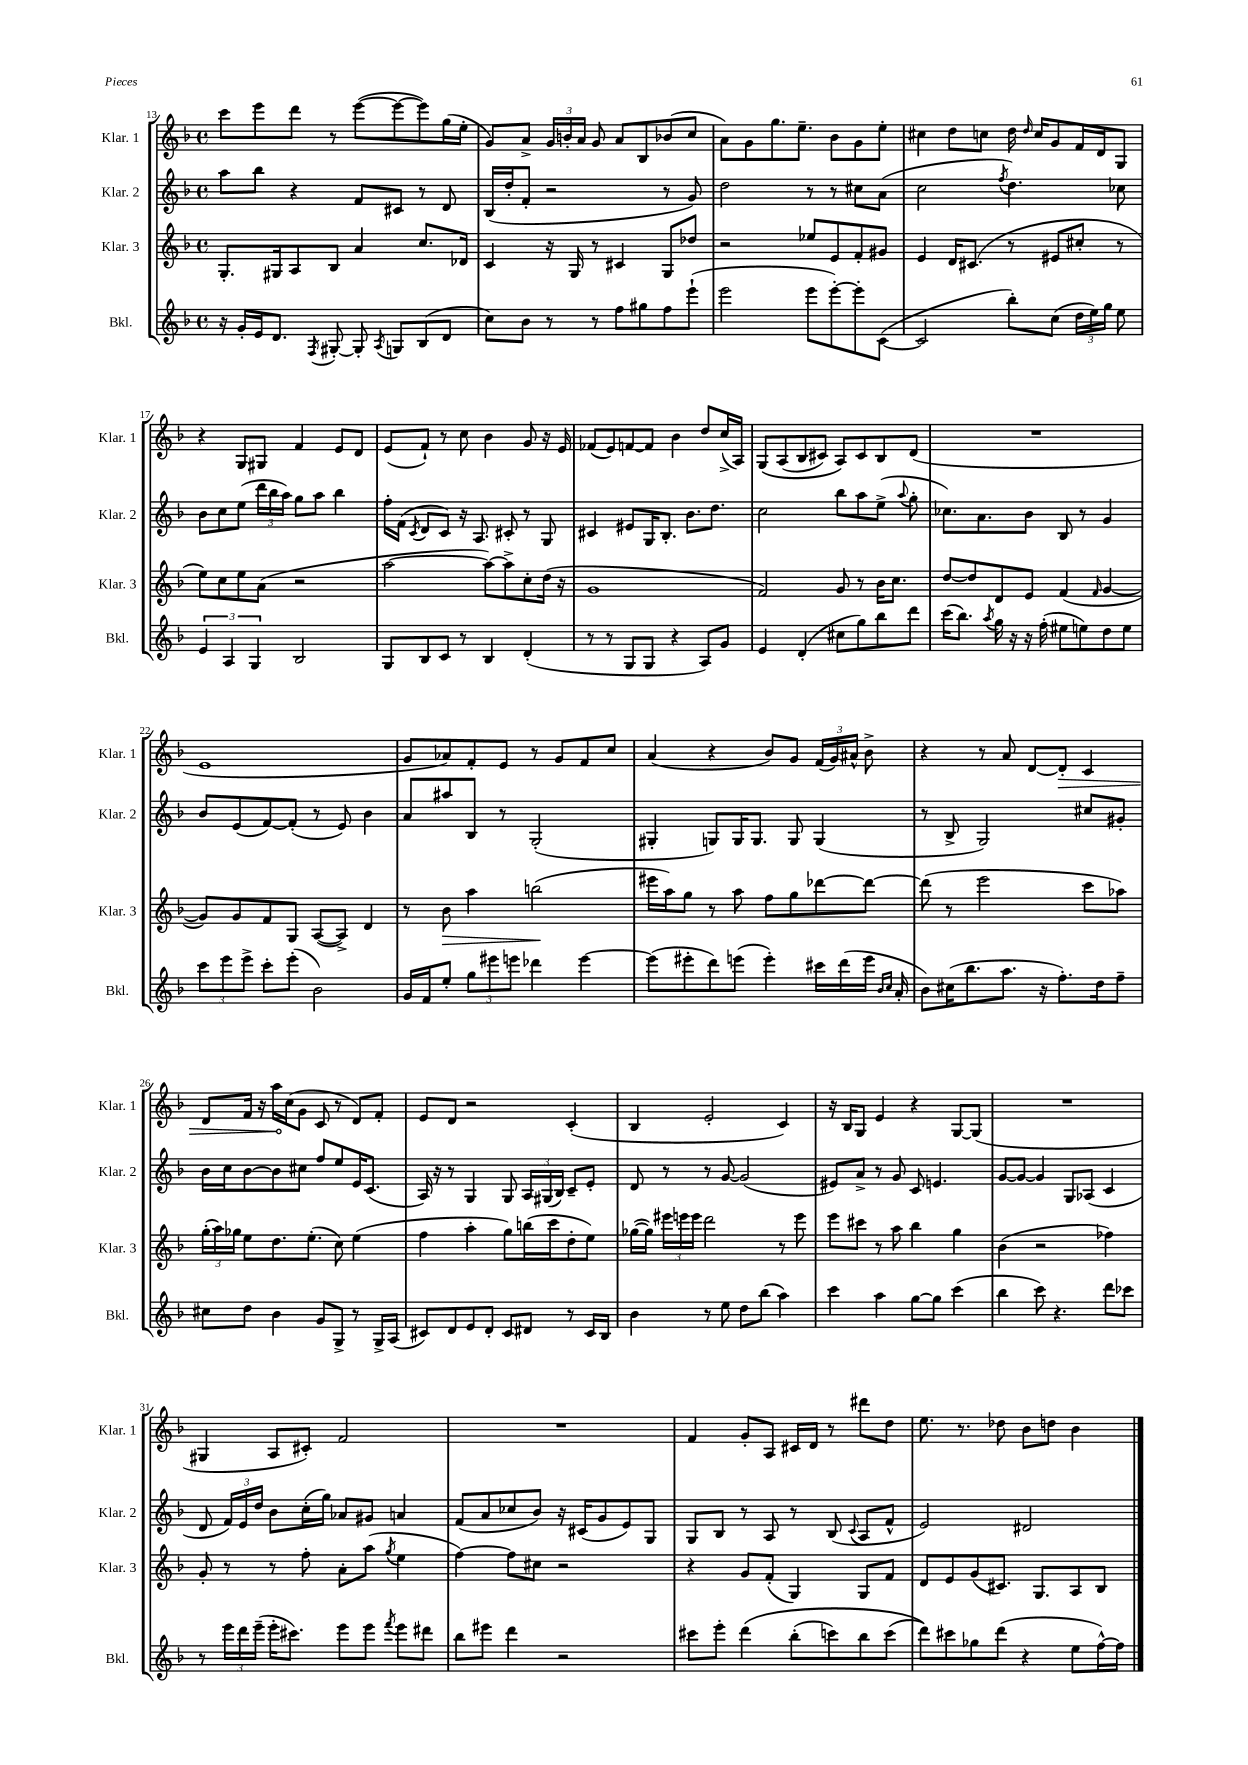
<<
\new StaffGroup <<
\new Staff = "s0" \with { instrumentName = "Klar. 1" shortInstrumentName = "Klar. 1" } {
    \clef treble \key f \major \defaultTimeSignature \time 4/4
    \autoBeamOff c'''8[ e'''8 d'''8] r8 e'''8[~( e'''8~ e'''8) g''16( e''16]-. |
    g'8[) a'8]-> \tuplet 3/2 { g'16[ b'16-. a'16] } g'8 a'8[ bes8 bes'8( c''8] |
    a'8[) g'8 g''8. e''8.]-- bes'8[ g'8 e''8]-. |
    cis''4 d''8[ c''8] d''16 \grace { d''16 } c''16[ g'8 f'16 d'16 g8] |
    r4 g8[ gis8] f'4 e'8[ d'8] |
    e'8[( f'8]-!) r8 c''8 bes'4 g'8 r16 e'16 |
    fes'8[( e'8) f'8~ f'8] bes'4 d''8[ c''16->( a16]) |
    g8[\( a8( bes8 cis'8]) a8[\) cis'8 bes8 d'8]( |
    R1 |
    e'1 |
    g'8[ aes'8) f'8-. e'8] r8 g'8[ f'8 c''8] |
    a'4( r4 bes'8[) g'8] \tuplet 3/2 { f'16[( g'16) ais'16]-^ } bes'8-> |
    r4 r8 a'8 d'8[~ \once \override Hairpin.circled-tip = ##t d'8]-.\> c'4 |
    d'8[ f'16] r16 a''16[\! c''16( g'8] c'8 r8 d'8[) f'8]-. |
    e'8[ d'8] r2 c'4-.( |
    bes4 e'2-. c'4) |
    r16 bes16[ g8] e'4 r4 g8[~ g8]( |
    R1 |
    gis4 a8[ cis'8]-.) f'2 |
    R1 |
    f'4 g'8[-. a8] cis'16[ d'16] r8 dis'''8[ d''8] |
    e''8. r8. des''8 bes'8[ d''8] bes'4 \bar "|." |
}
\new Staff = "s1" \with { instrumentName = "Klar. 2" shortInstrumentName = "Klar. 2" } {
    \clef treble \key f \major \defaultTimeSignature \time 4/4
    \autoBeamOff a''8[ bes''8] r4 f'8[ cis'8] r8 d'8 |
    bes16[( d''16-. f'8]-. r2 r8 g'8) |
    d''2 r8 r8 cis''8[ a'8]( |
    c''2 \acciaccatura { f''8 } d''4.) ces''8 |
    bes'8[ c''8 e''8]( \tuplet 3/2 { d'''16[ bes''16 a''16]) } g''8[ a''8] bes''4 |
    f''16[-. f'16]( \acciaccatura { c'8 } d'8[ c'8]) r16 a8. cis'8-. r8 g8 |
    cis'4 eis'8[ g16 bes8.]-. bes'8.[ d''8.] |
    c''2 bes''8[ a''8 e''8]->( \appoggiatura { a''8 } g''8-. |
    ces''8.[) a'8. bes'8] bes8 r8 g'4 |
    bes'8[ e'8( f'8~) f'8]-.( r8 e'8) bes'4 |
    a'8[ ais''8 bes8] r8 g2-.( |
    gis4-. g8[) g16 g8.] g8 g4( |
    r8 bes8-> g2) cis''8[ gis'8]-. |
    bes'16[ c''16 bes'8~ bes'8 cis''8] f''8[ e''8 e'16 c'8.]( |
    a16) r16 r8 g4 g8 \tuplet 3/2 { a16[ gis16( bes16]) } c'8[-- e'8]-. |
    d'8 r8 r8 g'8~ g'2( |
    eis'8[) a'8]-> r8 g'8 c'8 e'4. |
    g'8[~ g'8]~ g'4 g8[ aes8]( c'4 |
    d'8 \tuplet 3/2 { f'16[) e'16 d''16] } bes'8[ c''16-.( g''16]) aes'8[ gis'8] a'4 |
    f'8[( a'8 ces''8 bes'8]) r16 cis'16[( g'8 e'8) g8] |
    g8[ bes8] r8 a8 r8 bes8( \appoggiatura { c'8 } a8[ f'8]-^ |
    e'2) dis'2 \bar "|." |
}
\new Staff = "s2" \with { instrumentName = "Klar. 3" shortInstrumentName = "Klar. 3" } {
    \clef treble \key f \major \defaultTimeSignature \time 4/4
    \autoBeamOff g8.[-. gis16 a8 bes8] a'4 c''8.[ des'16] |
    c'4 r16 g16 r8 cis'4 g8[ des''8] |
    r2 ees''8[ e'8 f'8-. gis'8] |
    e'4 d'16[ cis'8.]( r8 eis'8[ cis''8]-. r8 |
    e''8[) c''8 e''8 a'8]( r2 |
    a''2~ a''8[~) a''8-> c''8-. d''16]( r16 |
    g'1 |
    f'2) g'8 r8 bes'16[ c''8.] |
    d''8[~ d''8 d'8 e'8] f'4( \grace { f'16 } g'4~ |
    g'8[) g'8 f'8 g8] a8[~( a8]->) d'4 |
    r8 bes'8\> a''4 b''2\!( |
    eis'''16[ a''16) g''8] r8 a''8 f''8[ g''8 des'''8~ des'''8]~ |
    des'''8( r8 e'''2 c'''8[ aes''8]) |
    \tuplet 3/2 { g''16[-.( a''16) ges''16] } e''8[ d''8. e''8.]-.( c''8) e''4( |
    f''4 a''4-. g''8[) b''16( c'''16 d''8-. e''8]) |
    ges''16[~( ges''16]) \tuplet 3/2 { eis'''16[ e'''16 e'''16] } d'''2 r8 e'''8 |
    e'''8[ cis'''8] r8 a''8 bes''4 g''4 |
    bes'4( r2 fes''4) |
    g'8-. r8 r8 f''8-. a'8[-. a''8]( \acciaccatura { g''8 } e''4 |
    f''4~) f''8[ cis''8] r2 |
    r4 g'8[ f'8]-.( g4) g8[ f'8] |
    d'8[ e'8 g'8( cis'8.]) g8.[ a8 bes8] \bar "|." |
}
\new Staff = "s3" \with { instrumentName = "Bkl." shortInstrumentName = "Bkl." } {
    \clef treble \key f \major \defaultTimeSignature \time 4/4
    \autoBeamOff r16 g'16[-. e'16 d'8.] \acciaccatura { f8 } gis8~-. gis8-. \acciaccatura { a8 } g8[ bes8( d'8] |
    c''8[) bes'8] r8 r8 f''8[ gis''8 f''8 e'''8]-!( |
    e'''2 e'''8[ e'''8~-.) e'''8-. c'8]~( |
    c'2 bes''8[-.) c''8]( \tuplet 3/2 { d''16[ e''16) g''16] } e''8 |
    \tuplet 3/2 { e'4 a4 g4 } bes2 |
    g8[ bes8 c'8] r8 bes4 d'4-.( |
    r8 r8 g8[ g8] r4 a8[) g'8] |
    e'4 d'4-.( cis''8[ g''8) bes''8 d'''8] |
    c'''16[( bes''8.]) \acciaccatura { a''8 } g''16 r16 r16 f''16-.( eis''8[ e''8) d''8 e''8] |
    \tuplet 3/2 { c'''8[ e'''8 e'''8]-> } c'''8[-. e'''8]-.( bes'2) |
    g'16[ f'16 e''8]-. \tuplet 3/2 { g''8[ eis'''8 e'''8] } des'''4 e'''4~ |
    e'''8[( eis'''8-. d'''8) e'''8]( e'''4-.) cis'''16[ d'''16( e'''16] \grace { bes'16[ c''16] } a'16-. |
    bes'8[) cis''16( bes''8. a''8.] r16 f''8.[-.) d''16 f''8]-- |
    cis''8[ d''8] bes'4 g'8[ g8]-> r8 g16[-> a16]( |
    cis'8[) d'8 e'8 d'8]-. cis'8[ dis'8] r8 cis'16[ bes16] |
    bes'4 r8 e''8 d''8[ bes''8]( a''4) |
    c'''4 a''4 g''8[~ g''8] c'''4( |
    bes''4 c'''8) r4. d'''8[ ces'''8] |
    r8 \tuplet 3/2 { e'''16[ d'''16 e'''16]--( } e'''16[-. cis'''8.]) e'''8[ e'''8] \acciaccatura { f'''8 } e'''8[ dis'''8] |
    bes''8[ eis'''8] d'''4 r2 |
    cis'''8[ e'''8]-. d'''4\( bes''8[-.( c'''8) bes''8 c'''8]( |
    d'''8[)\) cis'''8 ges''8 d'''8]( r4 e''8[ f''16~-^) f''16] \bar "|." |
}
>>
>>
\layout { \context { \Score currentBarNumber = #13 } }
